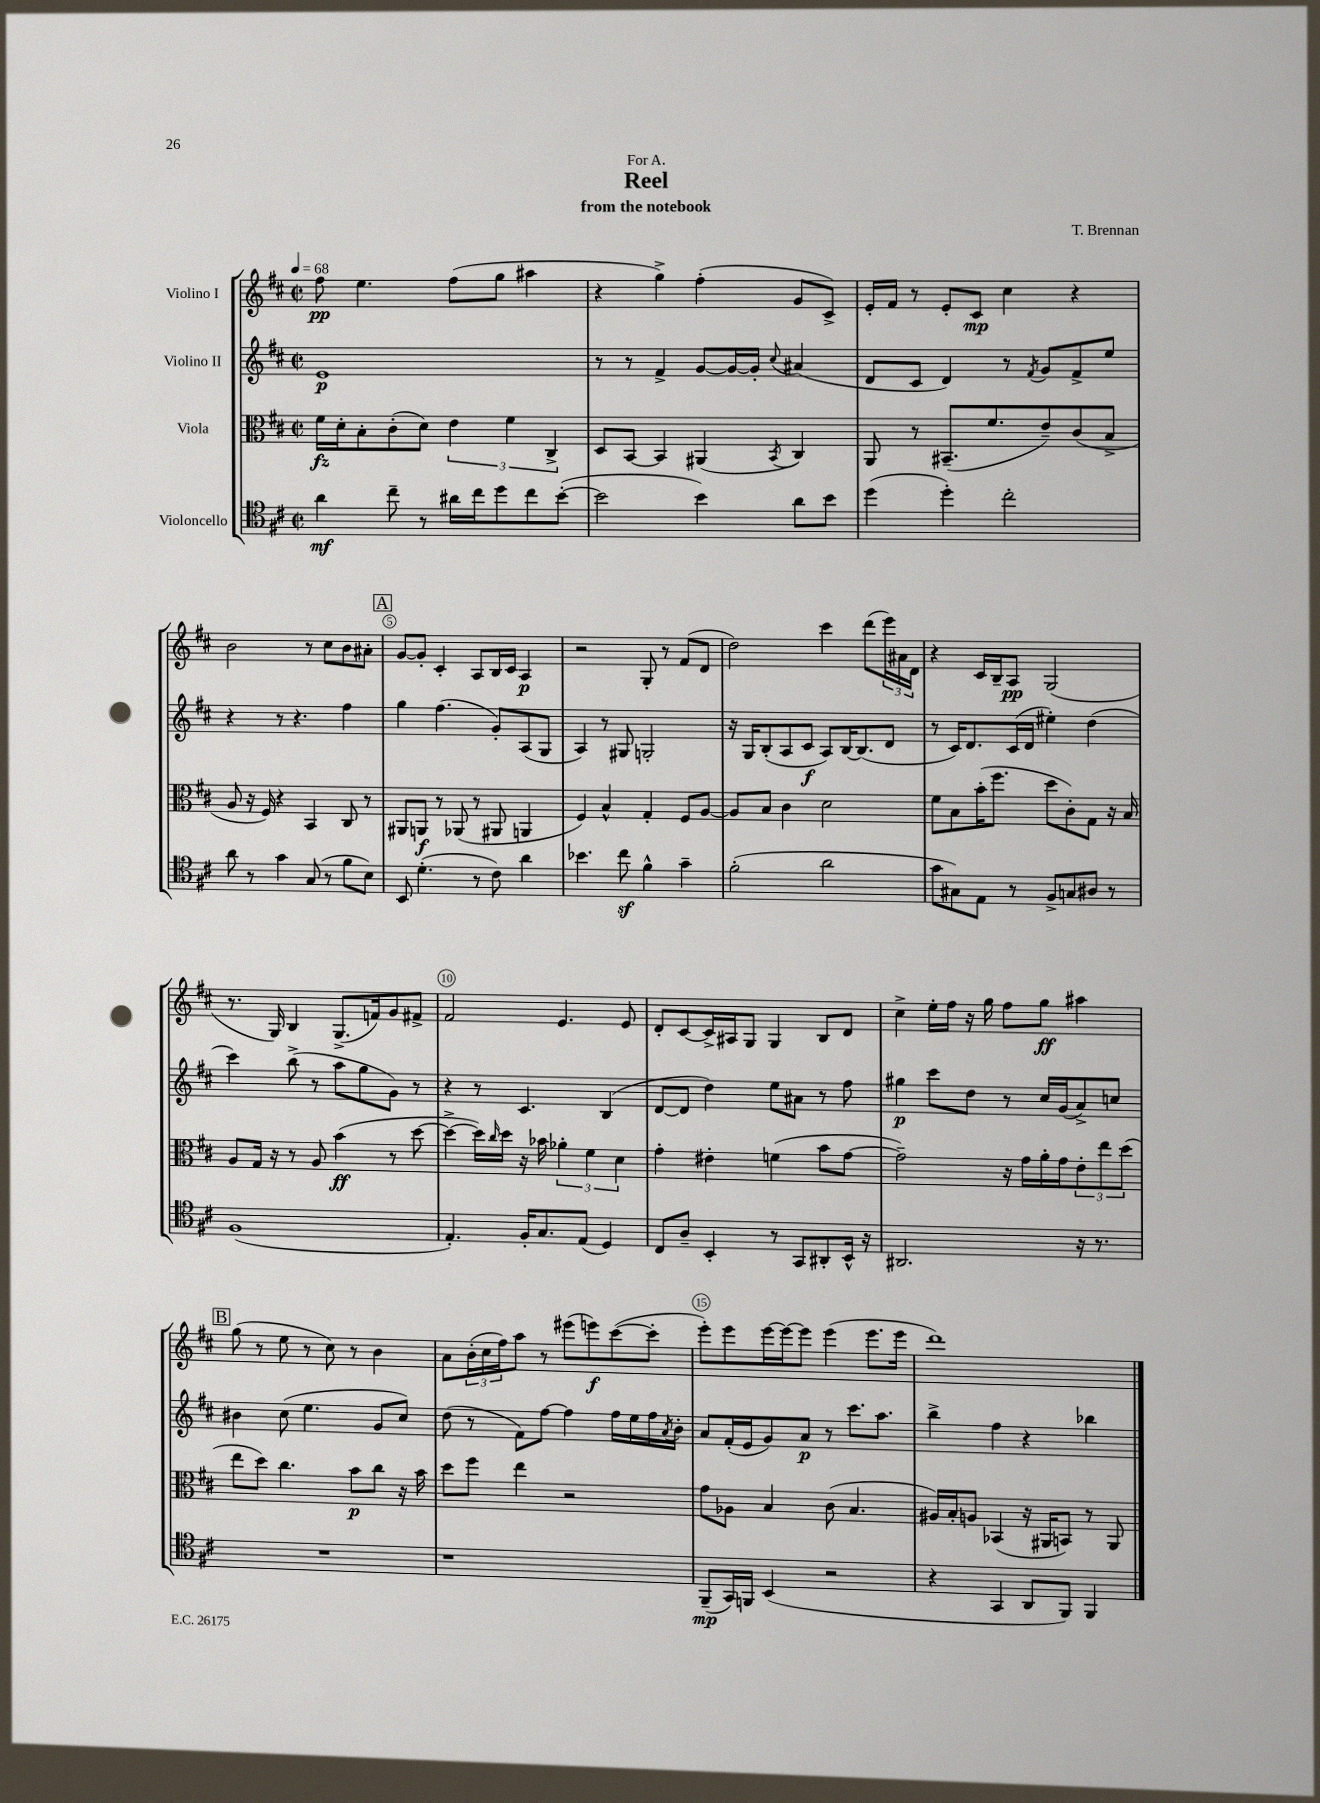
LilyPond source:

\header { title = "Reel" composer = "T. Brennan" subtitle = "from the notebook" dedication = "For A." }
<<
\new StaffGroup <<
\new Staff = "s0" \with { instrumentName = "Violino I" } {
    \clef treble \key d \major \defaultTimeSignature \time 2/2 \tempo 4 = 68
    fis''8\pp e''4. fis''8( g''8 ais''4 |
    r4 g''4->) fis''4-.( g'8 cis'8->) |
    e'16-. fis'16 r8 e'8-. cis'8\mp cis''4 r4 |
    b'2 r8 cis''8 b'8 ais'8-. |
    \mark \markup { \box "A" } g'8~ g'8-. cis'4-. a8 b16 cis'16 a4\p |
    r2 g8-. r8 fis'8( d'8 |
    d''2) cis'''4 d'''8( \tuplet 3/2 { e'''16) ais'16 d'16 } |
    r4 cis'16 b16-- a8\pp g2( |
    r8. g16) b4 g8.->( f'16) g'8 fis'8-> |
    fis'2 e'4. e'8 |
    d'8-. cis'8~ cis'16-> ais16 g8 g4 b8 d'8 |
    cis''4-> e''16-. fis''16 r16 g''16 fis''8 g''8\ff ais''4 |
    \mark \markup { \box "B" } g''8( r8 e''8 r8 cis''8) r8 b'4 |
    a'8 \tuplet 3/2 { b'16-.( cis''16 fis''16) } a''8 r8 eis'''8( e'''8\f) cis'''8~( cis'''8-. |
    e'''8-.) e'''8 e'''16~ e'''16~ e'''8 e'''4( e'''8. e'''16 |
    d'''1) \bar "|." |
}
\new Staff = "s1" \with { instrumentName = "Violino II" } {
    \clef treble \key d \major \defaultTimeSignature \time 2/2
    e'1\p |
    r8 r8 fis'4-> g'8~ g'16~ g'16-. \appoggiatura { cis''8 } ais'4( |
    d'8 cis'8 d'4) r8 \acciaccatura { fis'8 } g'8 fis'8-> e''8 |
    r4 r8 r4. fis''4 |
    \mark \markup { \box "A" } g''4 fis''4.( g'8-.) a8( g8 |
    a4) r8 gis8 g2-. |
    r16 g16 b8-.( a8 cis'8\f a8) b16~ b8.( d'8 |
    r8 cis'16) d'8. cis'16( d'16 eis''4-.) d''4( |
    cis'''4) b''8->( r8 a''8 g''8 g'8) r8 |
    r4 r8 cis'4. b4( |
    d'8~ d'8 d''4) e''8 ais'8 r8 fis''8 |
    gis''4\p cis'''8 d''8 r8 cis''16 g'16( a'8->) c''8 |
    \mark \markup { \box "B" } bis'4 cis''8( e''4. g'8 cis''8) |
    d''8( r8 fis'8) fis''8~ fis''4 fis''16 e''16 fis''16 \acciaccatura { a'8 } b'16-. |
    a'8 fis'16-.( e'16 g'8) a'8\p r8 cis'''8. a''8. |
    b''4-> fis''4 r4 bes''4 \bar "|." |
}
\new Staff = "s2" \with { instrumentName = "Viola" } {
    \clef alto \key d \major \defaultTimeSignature \time 2/2
    fis'16\fz d'16-. b8-. cis'8-.( d'8) \tuplet 3/2 { e'4 fis'4 cis4-> } |
    d8 b,8~ b,4 ais,4( \acciaccatura { b,8 } cis4) |
    a,8 r8 bis,8.--( fis'8. e'8--) cis'8( b8-> |
    a8 r16 fis16) r4 b,4 cis8 r8 |
    \mark \markup { \box "A" } ais,8 a,8\f r8 aes,8( r8 ais,8 a,4 |
    fis4) b4-^ g4-. fis8 a8~ |
    a8 b8 cis'4 d'2 |
    fis'8 b8 b'16-.( fis''8. d''8 cis'8-.) g8 r16 b16 |
    a8 g16 r16 r8 a8 b'4\ff( r8 d''8~ |
    d''4~-> d''16) \grace { cis''16 } d''16 r16 bes'16 \tuplet 3/2 { aes'4-. fis'4 d'4 } |
    g'4-. eis'4-. f'4( b'8 g'8~ |
    g'2--) r16 g'16 a'16-. g'16 \tuplet 3/2 { e'8-. e''8 d''8( } |
    \mark \markup { \box "B" } e''8 d''8) cis''4. b'8\p cis''8 r16 b'16 |
    d''8 fis''8 e''4 r2 |
    g'8 aes8 b4 cis'8( b4. |
    ais16) b16-. a8 bes,4( r16 ais,16 b,8) r8 ais,8 \bar "|." |
}
\new Staff = "s3" \with { instrumentName = "Violoncello" } {
    \clef tenor \key d \major \defaultTimeSignature \time 2/2
    a'4\mf cis''8-- r8 ais'16 cis''16 d''8 cis''8 b'8~-.( |
    b'2 b'4) a'8 b'8 |
    d''4( d''4-.) cis''2-. |
    a'8 r8 g'4 g8( r8 fis'8 b8) |
    \mark \markup { \box "A" } b,8 d'4.-.( r8 cis'8) a'4 |
    bes'4. cis''8\sf fis'4-^ g'4-- |
    fis'2-.( a'2 |
    g'8 gis8) e8 r8 fis8-> g8 ais8 r8 |
    fis1( |
    e4.-.) fis16-. g8. e8( d4) |
    cis8 a8-- b,4-. r8 g,8 ais,8-. b,16-^ r16 |
    ais,2. r16 r8. |
    \mark \markup { \box "B" } R1 |
    r1 |
    fis,8--\mp( g,16) f,16 b,4( r2 |
    r4 g,4 a,8 fis,8) fis,4 \bar "|." |
}
>>
>>
\layout { \context { \Score \override BarNumber.break-visibility = ##(#f #t #t) barNumberVisibility = #(every-nth-bar-number-visible 5) \override BarNumber.stencil = #(make-stencil-circler 0.1 0.3 ly:text-interface::print) } }
